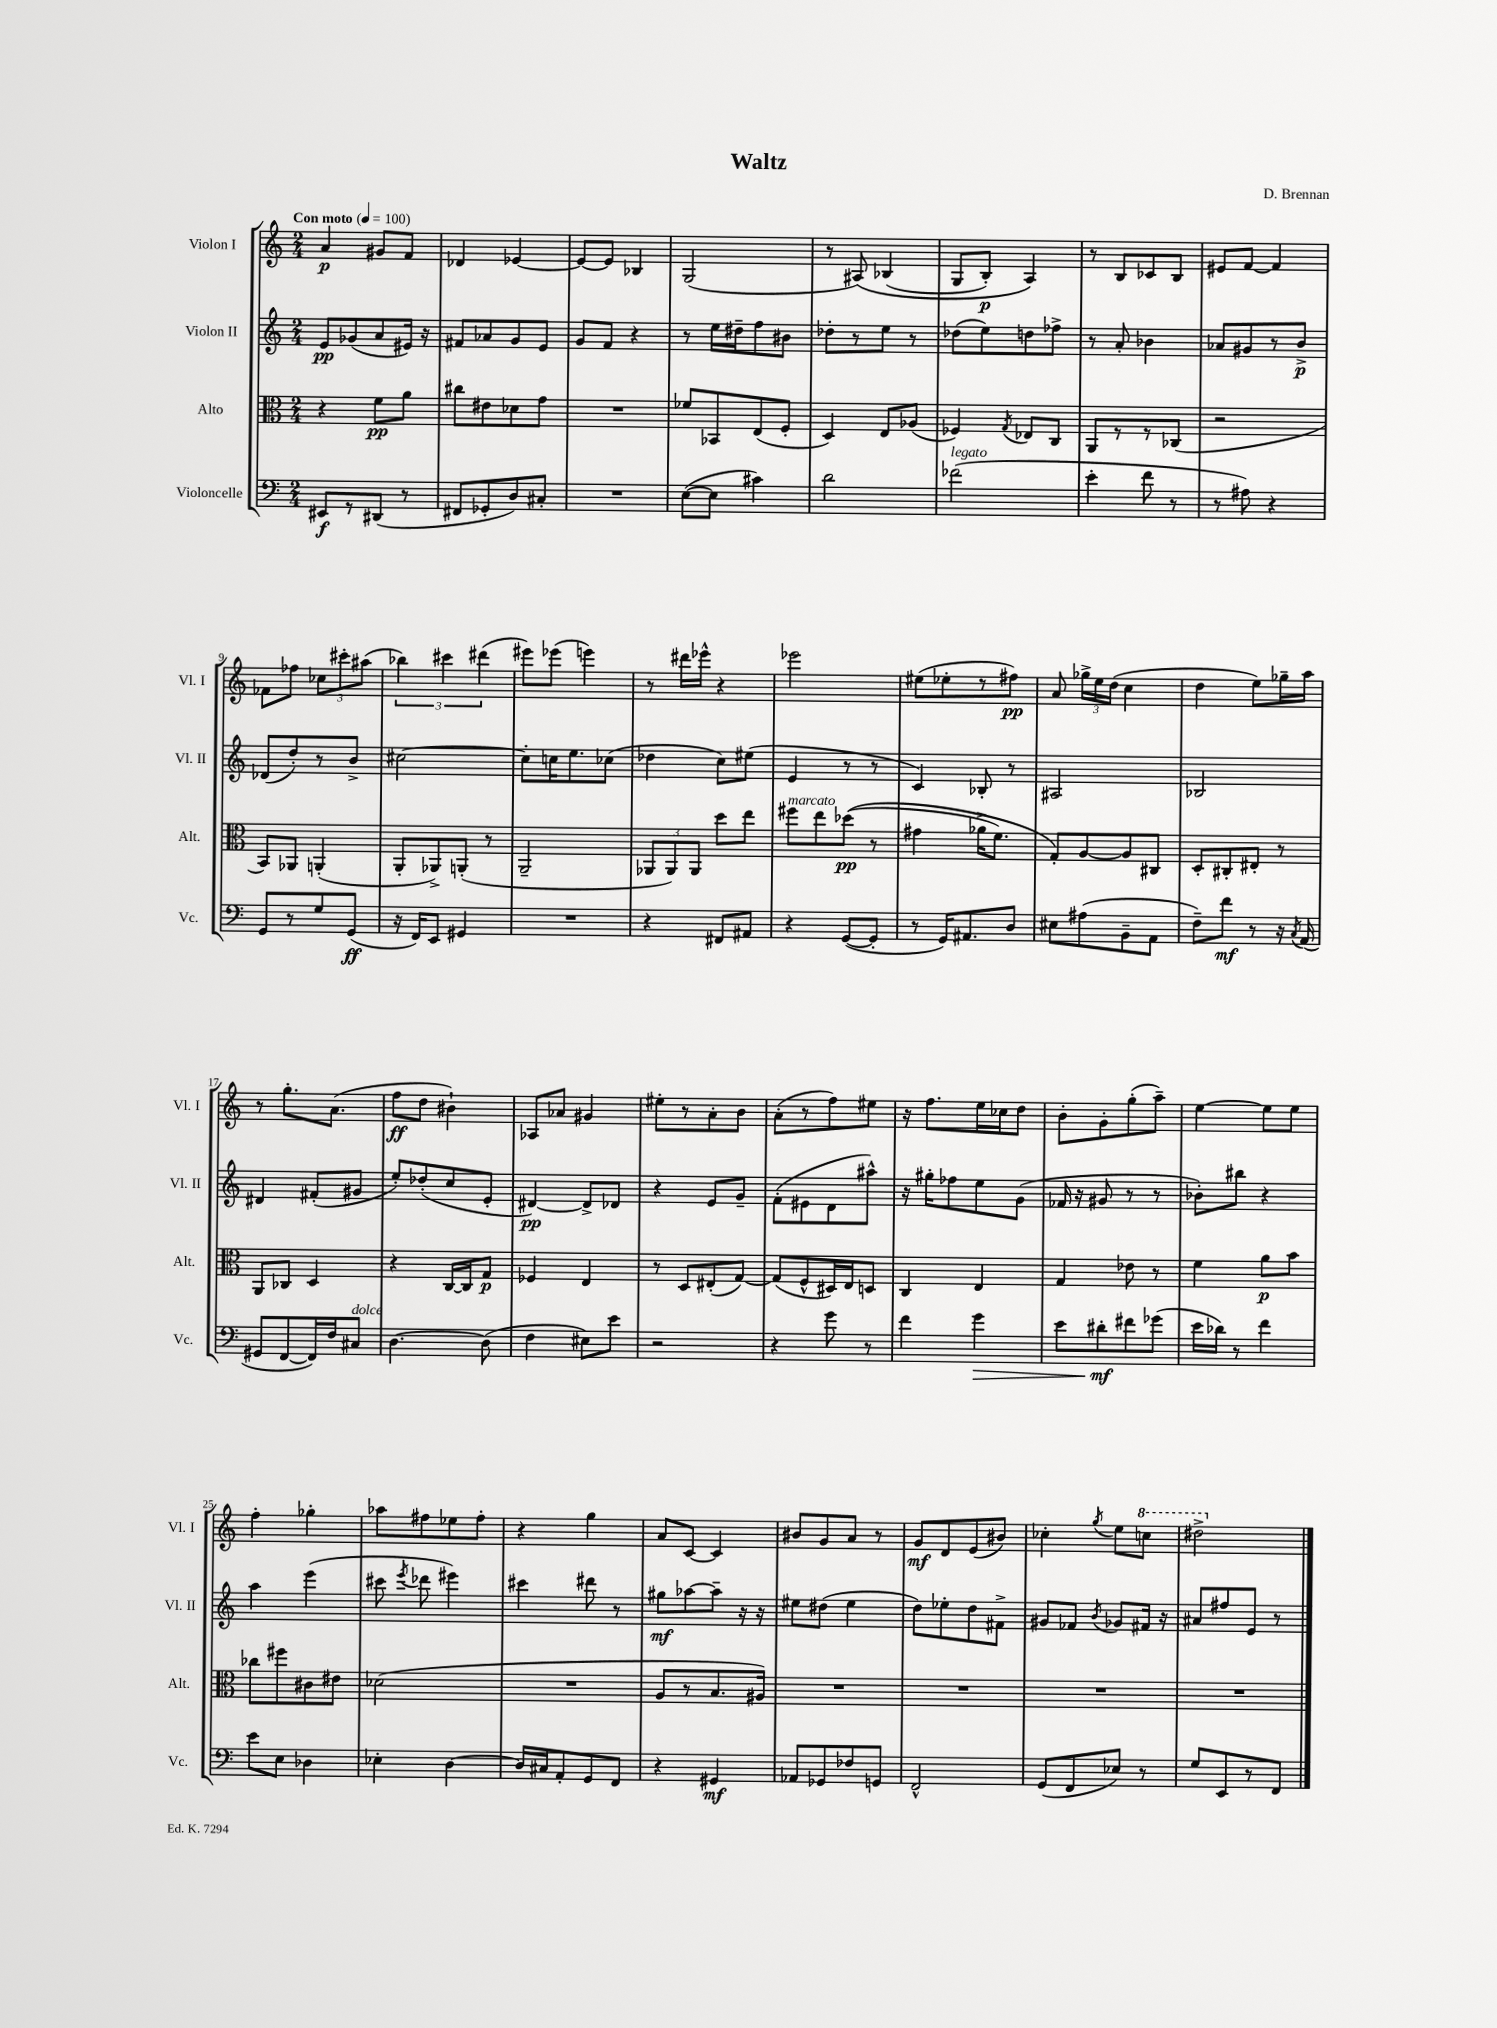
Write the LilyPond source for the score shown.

\header { title = "Waltz" composer = "D. Brennan" }
<<
\new StaffGroup <<
\new Staff = "s0" \with { instrumentName = "Violon I" shortInstrumentName = "Vl. I" } {
    \clef treble \key c \major \numericTimeSignature \time 2/4 \tempo "Con moto" 4 = 100
    \autoBeamOff a'4\p gis'8[ f'8] |
    des'4 ees'4~ |
    ees'8[~ ees'8] bes4 |
    g2( |
    r8 ais8)\( bes4( |
    g8[ b8]-.\p) a4\) |
    r8 b8[ ces'8 b8] |
    eis'8[ f'8]~ f'4 |
    fes'8[ fes''8] \tuplet 3/2 { ces''8[ cis'''8-. ais''8]( } |
    \tuplet 3/2 { bes''4) cis'''4 dis'''4( } |
    eis'''8[) ees'''8]( e'''4) |
    r8 dis'''16[ ees'''16]-^ r4 |
    ees'''2 |
    eis''8[( ees''8-. r8 fis''8]\pp) |
    a'8 \tuplet 3/2 { ges''16[-> e''16 d''16]( } c''4 |
    d''4 e''8[) ges''16-- a''16] |
    r8 g''8.[-. a'8.]( |
    f''8[\ff d''8] bis'4-!) |
    aes8[ aes'8] gis'4 |
    eis''8[-. r8 a'8-. b'8] |
    a'8[-.( r8 f''8) eis''8] |
    r16 f''8.[ e''16 ces''16 d''8] |
    b'8[-. g'8-. g''8-.( a''8]--) |
    e''4~ e''8[ e''8] |
    f''4-. ges''4-. |
    aes''8[ fis''8 ees''8 fis''8]-. |
    r4 g''4 |
    a'8[ c'8]~ c'4 |
    bis'8[ g'8 a'8] r8 |
    g'8[\mf d'8 e'8( bis'8]) |
    ces''4-. \acciaccatura { g''8 } e''8[ \ottava #1 c'''!8] |
    dis'''2-> \ottava #0 \bar "|." |
}
\new Staff = "s1" \with { instrumentName = "Violon II" shortInstrumentName = "Vl. II" } {
    \clef treble \key c \major \numericTimeSignature \time 2/4
    \autoBeamOff e'8[\pp ges'8( a'8 eis'16]) r16 |
    fis'8[ aes'8 g'8 e'8] |
    g'8[ f'8] r4 |
    r8 e''16[ dis''16-- f''8 bis'8] |
    des''8[-. r8 e''8] r8 |
    des''8[( e''8) d''8 fes''8]-> |
    r8 a'8-. bes'4 |
    aes'8[ gis'8 r8 b'8]->\p |
    des'8[( d''8-.) r8 b'8]-> |
    cis''2~ |
    cis''8[-. c''16 e''8. ces''8]( |
    des''4 c''8[) eis''8]( |
    e'4 r8 r8 |
    c'4) bes8-. r8 |
    ais2 |
    bes2 |
    dis'4 fis'8[-.( gis'8] |
    e''8[-.) des''8-.( c''8 e'8]-. |
    dis'4~\pp) dis'8[-> des'8] |
    r4 e'8[ g'8]-- |
    f'8[-.( eis'8 d'8 ais''8]-^) |
    r16 gis''16[-. fes''8 e''8 g'8]( |
    fes'16 r16 gis'8 r8 r8 |
    bes'8[-.) bis''8] r4 |
    a''4 e'''4( |
    cis'''8 \acciaccatura { e'''8 } des'''8 eis'''4) |
    cis'''4 dis'''8 r8 |
    gis''8[\mf aes''8~ aes''8]-- r16 r16 |
    eis''8[ dis''8]( eis''4 |
    d''8[) ees''8-. d''8 fis'8]-> |
    gis'8[ fes'8] \acciaccatura { b'8 } ges'8[ fis'16] r16 |
    ais'8[ fis''8 e'8] r8 \bar "|." |
}
\new Staff = "s2" \with { instrumentName = "Alto" shortInstrumentName = "Alt." } {
    \clef alto \key c \major \numericTimeSignature \time 2/4
    \autoBeamOff r4 f'8[\pp a'8] |
    cis''8[ eis'8 des'8 g'8] |
    R2 |
    fes'8[ bes,8 e8( f8]-. |
    d4) e8[ aes8]( |
    fes4) \acciaccatura { g8 } ees8[ c8] |
    a,8[ r8 r8 ces8]( |
    r2 |
    b,8[) aes,8] a,4-.( |
    a,8[-. aes,8->) a,8]-.( r8 |
    a,2-- |
    \tuplet 3/2 { aes,8[ aes,8) aes,8] } d''8[ e''8] |
    fis''8[^\markup { \italic "marcato" } e''8 des''8]\pp(\( r8 |
    gis'4 aes'16[-> f'8.]) |
    g8[-.\) a8~ a8 cis8] |
    d8[-. cis8-. eis8]-. r8 |
    a,8[ ces8] d4 |
    r4 c16[~ c16 g8]\p |
    fes4 e4 |
    r8 d8[ eis8-.( g8]~) |
    g8[( f8-^ dis16) e16 d8] |
    c4 e4 |
    g4 ees'8 r8 |
    f'4 a'8[\p b'8] |
    ces''8[ fis''8 cis'8 eis'8] |
    des'2( |
    R2 |
    a8[ r8 b8. ais16]) |
    R2 |
    R2 |
    R2 |
    R2 \bar "|." |
}
\new Staff = "s3" \with { instrumentName = "Violoncelle" shortInstrumentName = "Vc." } {
    \clef bass \key c \major \numericTimeSignature \time 2/4
    \autoBeamOff eis,8[\f r8 dis,8]( r8 |
    fis,8[ ges,8-. d8) cis8]-. |
    R2 |
    e8[~( e8] cis'4) |
    d'2 |
    fes'2^\markup { \italic "legato" }( |
    e'4-. f'8 r8 |
    r8 ais8) r4 |
    g,8[ r8 g8 g,8]\ff( |
    r16 f,16[) e,8] gis,4 |
    R2 |
    r4 fis,8[ ais,8] |
    r4 g,8[~( g,8]-. |
    r8 g,16[) ais,8. d8] |
    eis8[ ais8( b,8-- a,8] |
    f8[--) f'8]\mf r8 r16 \acciaccatura { c8 } a,16( |
    gis,8[ f,8~ f,16) f16 cis8]^\markup { \italic "dolce" } |
    d4.~ d8( |
    f4 eis8[) e'8] |
    r2 |
    r4 g'8 r8 |
    f'4 g'4\> |
    e'8[ dis'8-.\mf\! fis'8 ges'8]( |
    e'16[ des'16]) r8 f'4 |
    e'8[ e8] des4 |
    ees4-. d4~ |
    d16[ cis16 a,8-. g,8 f,8] |
    r4 gis,4\mf |
    aes,8[ ges,8 fes8 g,8] |
    f,2-^ |
    g,8[( f,8 ees8]) r8 |
    g8[ e,8 r8 f,8] \bar "|." |
}
>>
>>
